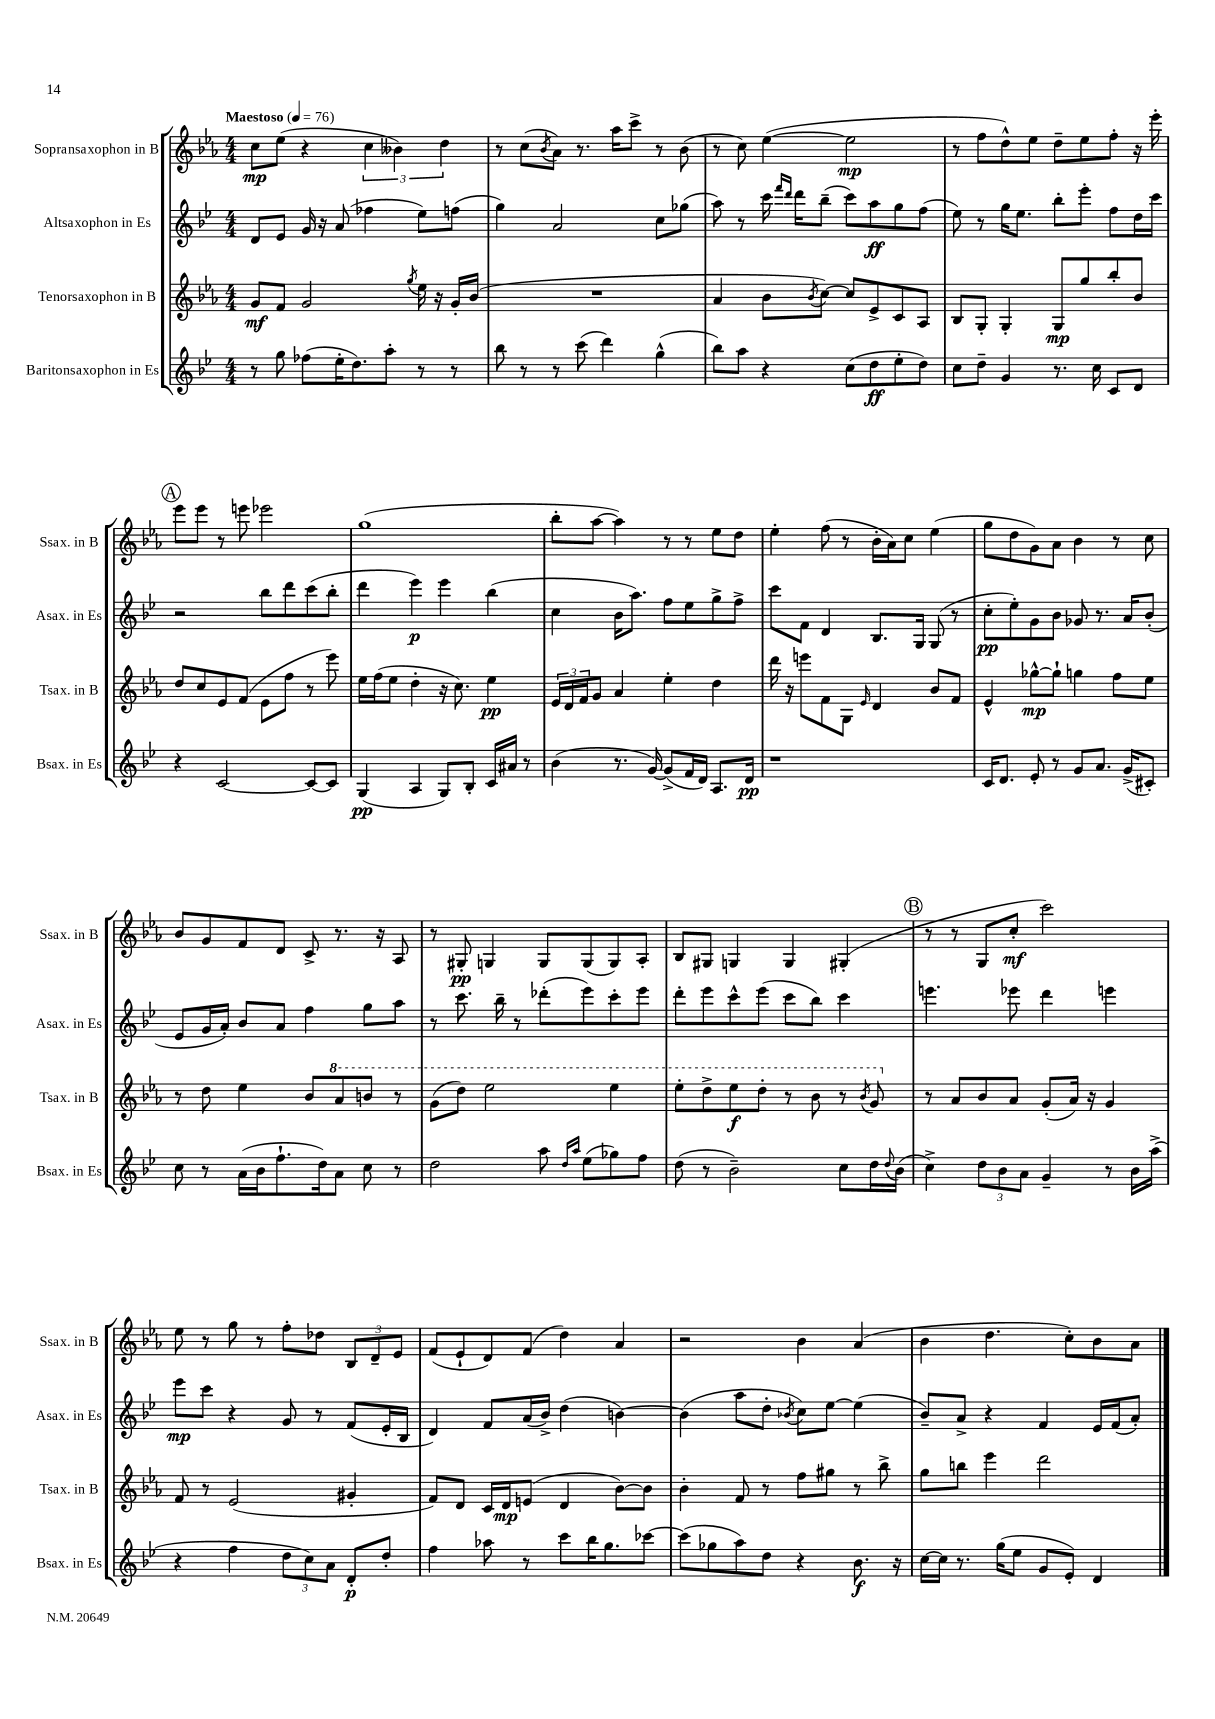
<<
\new StaffGroup <<
\new Staff = "s0" \with { instrumentName = "Sopransaxophon in B" shortInstrumentName = "Ssax. in B" } {
    \clef treble \key ees \major \numericTimeSignature \time 4/4 \tempo "Maestoso" 4 = 76
    c''8\mp ees''8( r4 \tuplet 3/2 { c''4 beses'4) d''4 } |
    r8 c''8( \acciaccatura { bes'8 } aes'8) r8. aes''16 c'''8-> r8 bes'8( |
    r8 c''8) ees''4~( ees''2\mp |
    r8 f''8 d''8-^) ees''8 d''8-- ees''8 f''8-. r16 ees'''16-. |
    \mark \markup { \circle "A" } ees'''8 ees'''8 r8 e'''8 ees'''2 |
    g''1( |
    bes''8-. aes''8~ aes''4) r8 r8 ees''8 d''8 |
    ees''4-. f''8( r8 bes'16-. aes'16) c''8 ees''4( |
    g''8 d''8 g'8) aes'8 bes'4 r8 c''8 |
    bes'8 g'8 f'8 d'8 c'8-> r8. r16 aes8 |
    r8 gis8-.\pp g4 g8 g8( g8) aes8-. |
    bes8 gis8 g4 g4 gis4-.( |
    \mark \markup { \circle "B" } r8 r8 g8 c''8-.\mf c'''2) |
    ees''8 r8 g''8 r8 f''8-. des''8 \tuplet 3/2 { bes8 d'8-- ees'8 } |
    f'8( ees'8-! d'8) f'8( d''4) aes'4 |
    r2 bes'4 aes'4( |
    bes'4 d''4. c''8-.) bes'8 aes'8 \bar "|." |
}
\new Staff = "s1" \with { instrumentName = "Altsaxophon in Es" shortInstrumentName = "Asax. in Es" } {
    \clef treble \key bes \major \numericTimeSignature \time 4/4
    d'8 ees'8 g'16 r16 a'8( fes''4 ees''8) f''8( |
    g''4) a'2 c''8 ges''8( |
    a''8) r8 c'''16 \grace { f'''16 d'''16 } d'''16 bes''8--( c'''8) a''8\ff g''8 f''8( |
    ees''8) r8 g''16 ees''8. bes''8-. ees'''8-. f''8 d''16 c'''16 |
    \mark \markup { \circle "A" } r2 bes''8 d'''8 c'''8( bes''8-. |
    d'''4 ees'''4\p) ees'''4 bes''4( |
    c''4 bes'16 a''8.) f''8 ees''8 g''8-> f''8-> |
    c'''8 f'8 d'4 bes8. g16 g8( r8 |
    c''8-.\pp ees''8-.) g'8 bes'8 ges'8 r8. a'16 bes'8-.( |
    ees'8 g'16 a'16-.) bes'8 a'8 f''4 g''8 a''8 |
    r8 c'''8. bes''16-- r8 des'''8-.( ees'''8) c'''8-. ees'''8 |
    d'''8-. ees'''8 c'''8-^ ees'''8( c'''8 bes''8) c'''4 |
    \mark \markup { \circle "B" } e'''4. ees'''8 d'''4 e'''4 |
    ees'''8\mp c'''8 r4 g'8 r8 f'8( ees'16-. bes16 |
    d'4) f'8 a'16( bes'16->) d''4( b'4~) |
    b'4( a''8 d''8-. \acciaccatura { bes'8 } c''8) ees''8~ ees''4( |
    bes'8--) a'8-> r4 f'4 ees'16 f'16( a'8-.) \bar "|." |
}
\new Staff = "s2" \with { instrumentName = "Tenorsaxophon in B" shortInstrumentName = "Tsax. in B" } {
    \clef treble \key ees \major \numericTimeSignature \time 4/4
    g'8\mf f'8 g'2 \acciaccatura { g''8 } ees''16 r16 g'16-. bes'16( |
    R1 |
    aes'4 bes'8 \acciaccatura { bes'8 } c''8~) c''8 ees'8-> c'8 aes8 |
    bes8 g8-. g4-. g8\mp g''8 bes''8-. bes'8 |
    \mark \markup { \circle "A" } d''8 c''8 ees'8 f'8( ees'8 f''8 r8 ees'''8) |
    ees''16 f''16( ees''8 d''4-. r16 c''8.) ees''4\pp |
    \tuplet 3/2 { ees'16 d'16 f'16 } g'8 aes'4 ees''4-. d''4 |
    d'''16 r16 e'''8 f'8 g8 \grace { ees'16 } d'4 bes'8 f'8 |
    ees'4-^ ges''8~-^\mp ges''8-! g''4 f''8 ees''8 |
    r8 d''8 ees''4 bes'8 \ottava #1 aes''8 b''8 r8 |
    g''8( d'''8) ees'''2 ees'''4 |
    ees'''8-. d'''8-> ees'''8\f d'''8-. r8 bes''8 r8 \acciaccatura { bes''8 } g''8 \ottava #0 |
    \mark \markup { \circle "B" } r8 aes'8 bes'8 aes'8 g'8-.( aes'16) r16 g'4 |
    f'8 r8 ees'2( gis'4-. |
    f'8) d'8 c'16 d'16\mp e'8( d'4 bes'8~) bes'8 |
    bes'4-. f'8 r8 f''8 gis''8 r8 bes''8-> |
    g''8 b''8 ees'''4 d'''2 \bar "|." |
}
\new Staff = "s3" \with { instrumentName = "Baritonsaxophon in Es" shortInstrumentName = "Bsax. in Es" } {
    \clef treble \key bes \major \numericTimeSignature \time 4/4
    r8 g''8 fes''8( ees''16-. d''8.) a''8-. r8 r8 |
    bes''8 r8 r8 c'''8( d'''4) g''4-^( |
    bes''8) a''8 r4 c''8( d''8\ff ees''8-. d''8) |
    c''8 d''8-- g'4 r8. c''16 c'8 d'8 |
    \mark \markup { \circle "A" } r4 c'2~ c'8~ c'8 |
    g4\pp( a4 g8) bes8-. c'16 ais'16 r8 |
    bes'4( r8. g'16~) g'8->( f'16 d'16) a8. d'16\pp |
    r1 |
    c'16 d'8. ees'8-. r8 g'8 a'8. g'16->( cis'8-.) |
    c''8 r8 a'16( bes'16 f''8.-! d''16) a'8 c''8 r8 |
    d''2 a''8 \grace { d''16 a''16 } ees''8( ges''8) f''8 |
    d''8( r8 bes'2--) c''8 d''16 \appoggiatura { d''8 } bes'16( |
    \mark \markup { \circle "B" } c''4->) \tuplet 3/2 { d''8 bes'8 a'8 } g'4-- r8 bes'16 a''16->( |
    r4 f''4 \tuplet 3/2 { d''8 c''8) a'8 } d'8-.\p d''8-. |
    f''4 aes''8 r8 c'''8 bes''16 g''8. ces'''8~ |
    ces'''8( ges''8 a''8) d''8 r4 bes'8.\f r16 |
    c''16~ c''16 r8. g''16( ees''8 g'8 ees'8-.) d'4 \bar "|." |
}
>>
>>
\layout { \context { \Score \remove "Bar_number_engraver" } }
